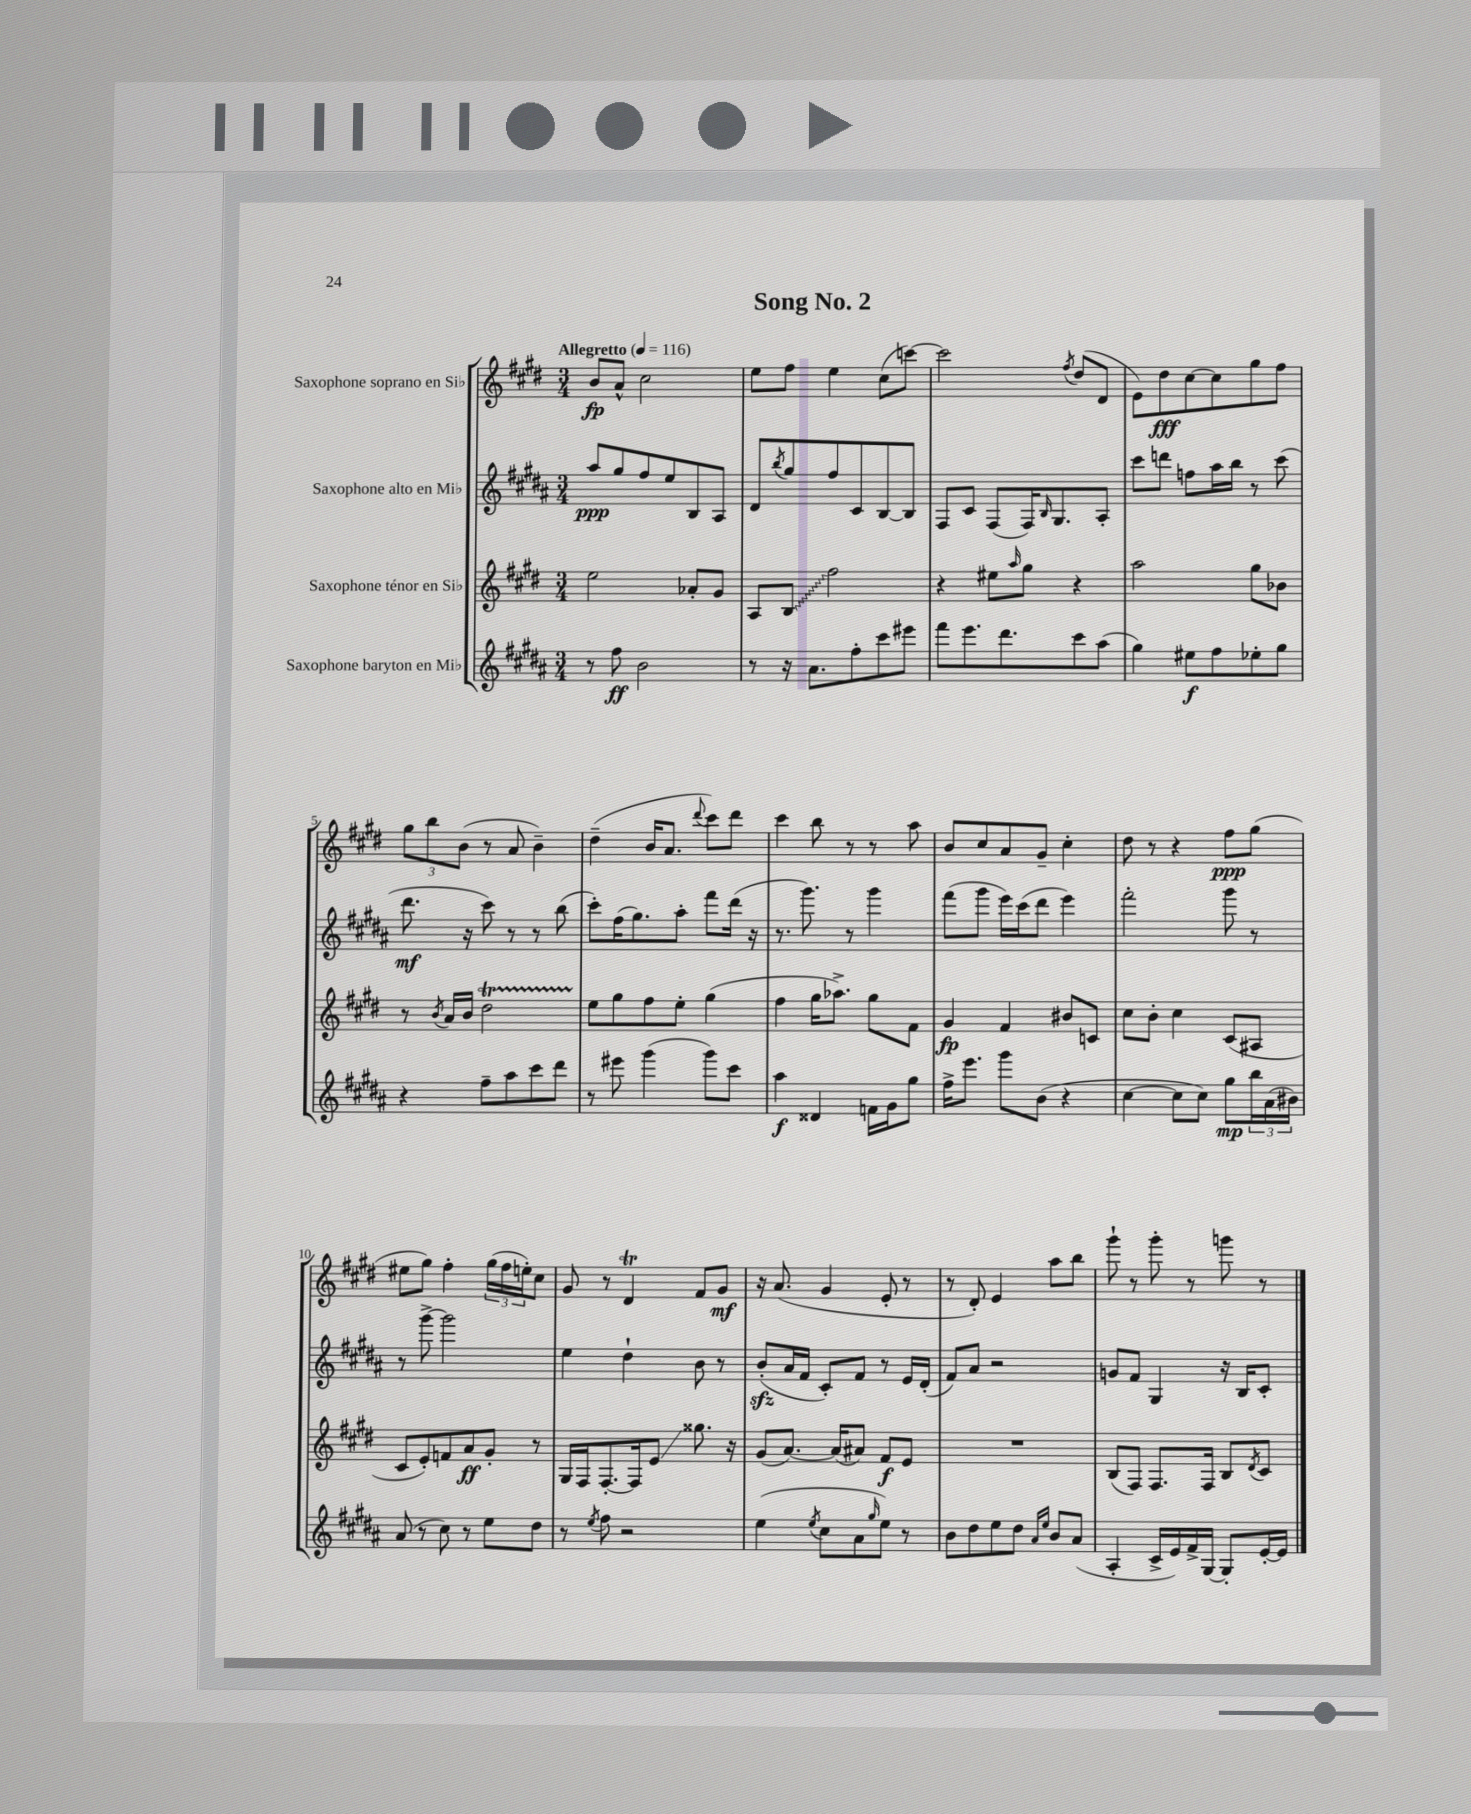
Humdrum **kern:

**kern	**kern	**kern	**kern
*staff4	*staff3	*staff2	*staff1
*clefG2	*clefG2	*clefG2	*clefG2
*k[f#c#g#d#a#]	*k[f#c#g#d#]	*k[f#c#g#d#a#]	*k[f#c#g#d#]
*M3/4	*M3/4	*M3/4	*M3/4
*MM116	*MM116	*MM116	*MM116
8r	2ee	8aa#	8b
8ff#	.	8gg#	8a^^
2b	.	8ff#	2cc#
.	.	8ee	.
.	8a-'	8B	.
.	8g#	8A#	.
=	=	=	=
8r	8A	8d#	8ee
.	.	8qbb	.
16r	8B	8gg#	8ff#
8.a#	.	.	.
.	2ff#	8ff#	4ee
8ff#'	.	8c#	.
8ccc#	.	[8B	(8cc#
8eee#	.	8B]	[8ccc)
=	=	=	=
8fff#	4r	8F#	2ccc]
8.eee	.	8c#	.
.	8ee#	(8F#	.
8.ddd#	.	.	.
.	16qqaa	.	.
.	8gg#	16F#)	.
.	.	16qqB	.
.	.	8.G#	.
.	.	.	8qff#
8ccc#	4r	.	(8dd#
(8aa#	.	8A#'	8d#
=	=	=	=
4gg#)	2aa	8ccc#	8e)
.	.	8ddd	8dd#
8ee#	.	8ff	[8cc#
8ff#	.	16aa#	8cc#]
.	.	16bb	.
8ee-'	8gg#	8r	8gg#
8gg#	8b-	(8ccc#	8ff#
=	=	=	=
4r	8r	8.ddd#	12gg#
.	.	.	12bb
.	8qb	.	.
.	16a	.	.
.	.	.	(12b
.	16b	16r	.
8ff#~	2dd#	8ccc#)	8r
8aa#	.	8r	8a
8ccc#	.	8r	4b~)
8ddd#	.	(8bb	.
=	=	=	=
8r	8ee	8ccc#')	(4dd#~
8eee#	8gg#	(16ff#	.
.	.	8.gg#)	.
(4ggg#	8ff#	.	16b
.	.	.	8.a
.	8ee'	8aa#'	.
.	.	.	8qqddd#
8ggg#)	(4gg#	8fff#	8ccc#)
8ccc#	.	(16ddd#	8ddd#
.	.	16r	.
=	=	=	=
4aa#	4ff#	8.r	4ccc#
.	.	8.ggg#)	.
4d##	16gg#	.	8bb
.	8.aa-^)	.	.
.	.	8r	8r
16f	8gg#	4ggg#	8r
16g#	.	.	.
8gg#	8f#	.	8aa
=	=	=	=
16ff#^	4g#	(8fff#	8b
8.eee	.	.	.
.	.	8ggg#	8cc#
8ggg#	4f#	16eee)	8a
.	.	(16ccc#	.
(8b	.	8ddd#	8g#~
4r	8b#	4eee)	4cc#'
.	8c	.	.
=	=	=	=
[4cc#	8cc#	2fff#'	8dd#
.	8b'	.	8r
8cc#]	4cc#	.	4r
8cc#)	.	.	.
8gg#	(8c#	8ggg#	8ff#
24bb	8A#	8r	(8gg#
(24a#	.	.	.
24b#)	.	.	.
=	=	=	=
(8a#	8c#	8r	8ee#
8r	8e')	[8ggg#^	8gg#)
8cc#)	8f	2ggg#]	4ff#'
8r	8a	.	.
8ee	8g#'	.	(24gg#
.	.	.	24ff#
.	.	.	24ee')
8dd#	8r	.	8cc#
=	=	=	=
8r	16G#	4ee	8g#
.	16F#	.	.
8qee	.	.	.
8ff#	[8.F#'	.	8r
2r	.	4dd#`	4d#
.	16F#]	.	.
.	8e	.	.
.	8.gg##	8b	8f#
.	.	8r	8g#
.	16r	.	.
=	=	=	=
(4ee	(8g#	(8b'	16r
.	.	.	(8.a
.	[8.a)	16a#	.
.	.	16f#	.
8qee	.	.	.
8cc#	.	8c#')	4g#
.	(16a]	.	.
8a#	8a#)	8f#	.
16qqgg#	.	.	.
8ee)	8f#	8r	8e'
8r	8e	16e	8r
.	.	(16d#'	.
=	=	=	=
8b	2.r	8f#)	8r
8dd#	.	8a#	8d#')
8ee	.	2r	4e
8dd#	.	.	.
16qqa#	.	.	.
16qqee	.	.	.
8b	.	.	8aa
(8a#	.	.	8bb
=	=	=	=
4A#'	(8B	8g	8ggg#`
.	8F#)	8f#	8r
16c#^	8.F#	4G#	8ggg#'
16e)	.	.	.
16f#^	.	.	8r
[16G#	16F#	.	.
8G#']	8B	16r	8ggg
.	.	16B	.
.	8qd#	.	.
[16e'	8c#	8c#'	8r
16e]	.	.	.
==	==	==	==
*-	*-	*-	*-
